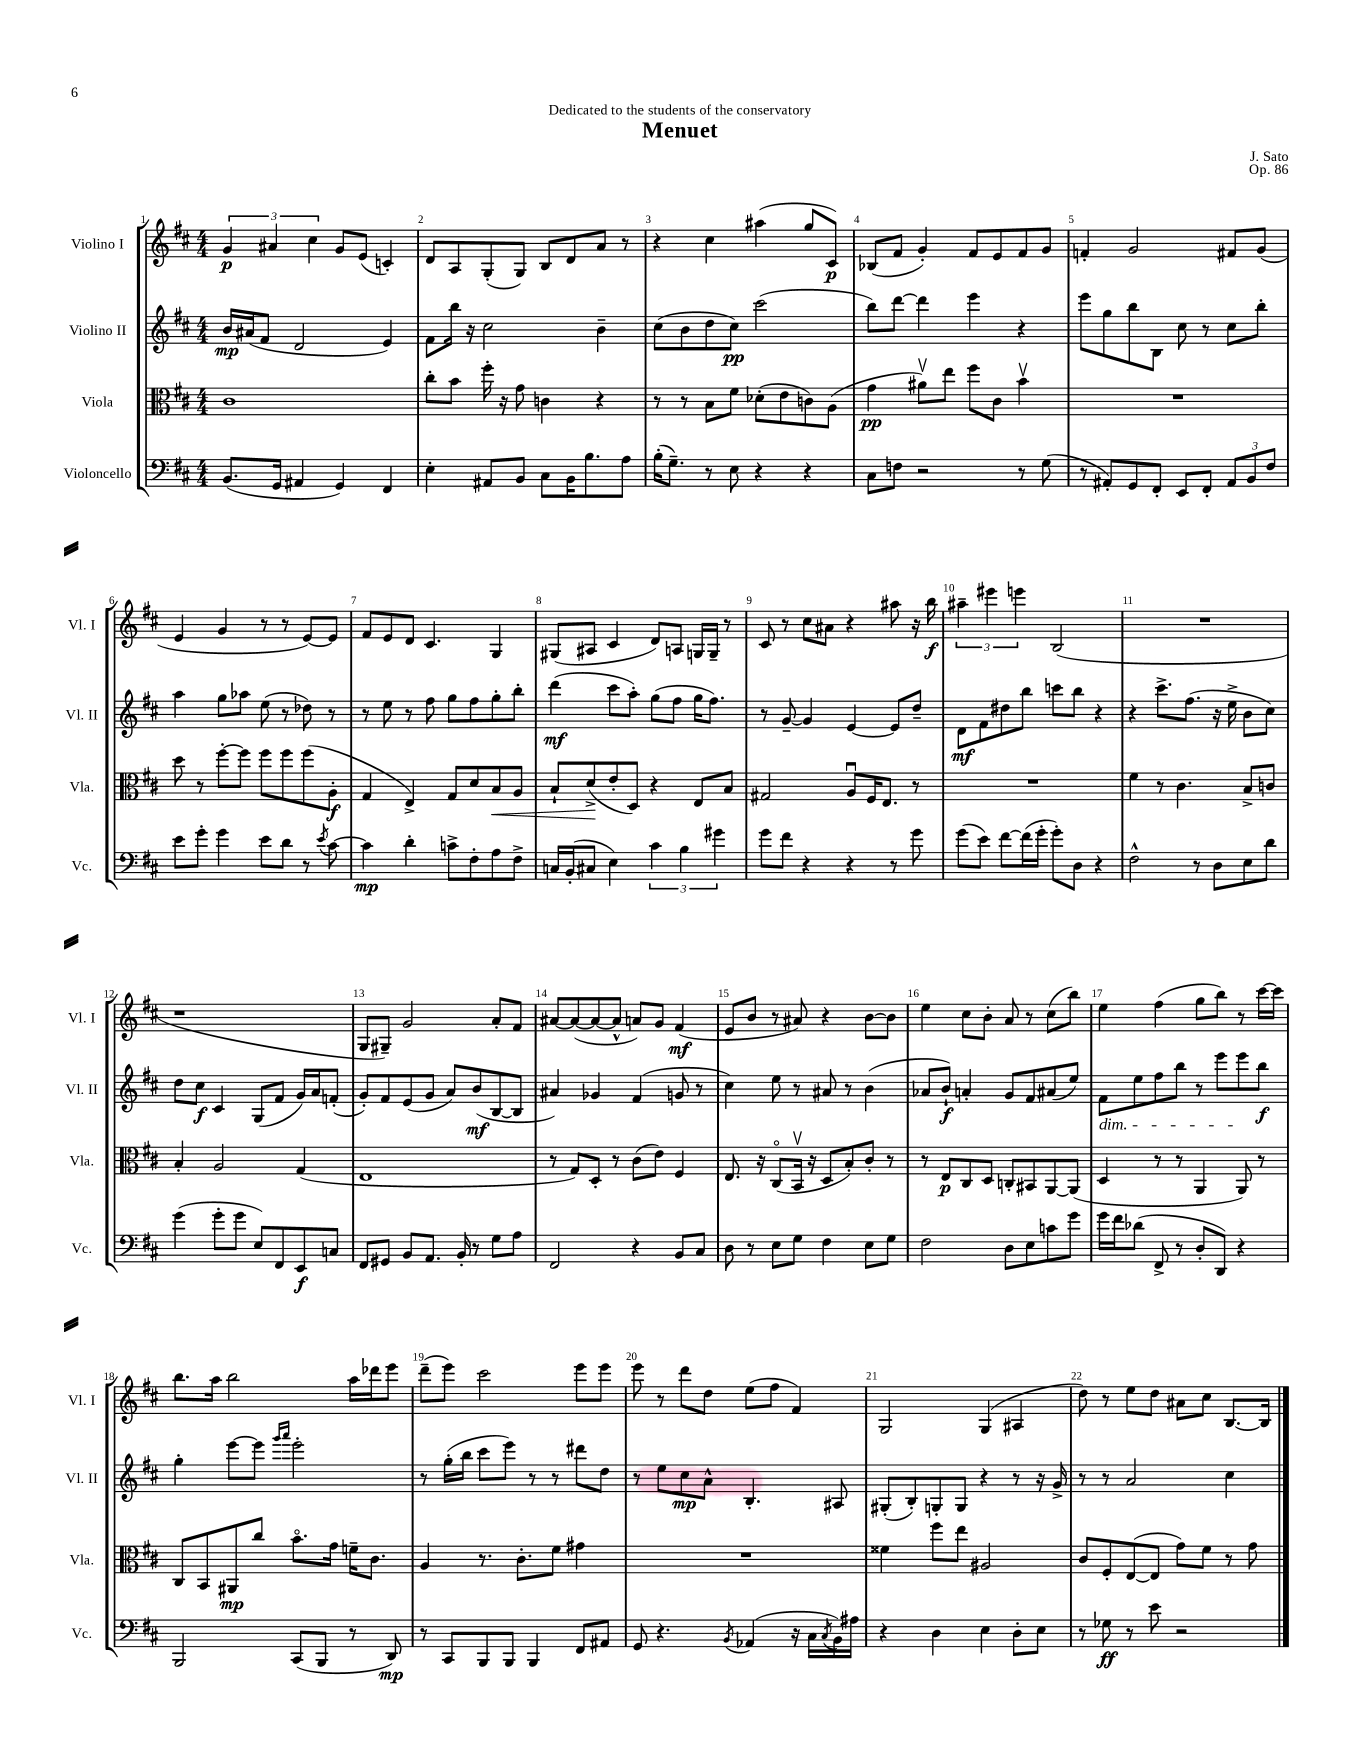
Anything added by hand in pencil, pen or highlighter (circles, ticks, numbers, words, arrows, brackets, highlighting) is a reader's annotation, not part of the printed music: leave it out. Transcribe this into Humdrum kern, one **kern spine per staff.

**kern	**kern	**kern	**kern
*staff4	*staff3	*staff2	*staff1
*clefF4	*clefC3	*clefG2	*clefG2
*k[f#c#]	*k[f#c#]	*k[f#c#]	*k[f#c#]
*M4/4	*M4/4	*M4/4	*M4/4
(8.BB/L	1c#	16b/LL	6g/
.	.	(16a#/J	.
.	.	8f#/J	.
.	.	.	6a#/
16GG/Jk	.	.	.
4AA#/	.	2d/	.
.	.	.	6cc#\
4GG/)	.	.	8g/L
.	.	.	(8e/J
4FF#/	.	4e/)	4c'/)
=	=	=	=
4E'\	8cc#'\L	8f#\L	8d/L
.	8b\J	16bb\Jk	8A/
.	.	16r	.
8AA#/L	16ff#'\	2cc#\	(8G'/
.	16r	.	.
8BB/J	8g\	.	8G/J)
8C#\L	4c\	.	8B/L
16BB\K	.	.	8d/
8.B\	.	.	.
.	4r	4b~\	8a/J
8A\J	.	.	8r
=	=	=	=
(16B'\LK	8r	(8cc#\L	4r
8.G~\J)	.	.	.
.	8r	8b\	.
8r	8B\L	8dd\	4cc#\
8E\	8f#\J	8cc#\J)	.
4r	(8d-'\L	(2ccc#\	(4aa#\
.	8e\	.	.
4r	8c\)	.	8gg/L
.	(8A\J	.	8c#/J)
=	=	=	=
8C#\L	4g\	8bb\L)	(8B-/L
8F\J	.	[8ddd\J	8f#/J
2r	8a#v\L)	4ddd\]	4g'/)
.	8ee\J	.	.
.	8ff#\L	4eee\	8f#/L
.	8c#\J	.	8e/
8r	4bv\	4r	8f#/
(8G\	.	.	8g/J
=	=	=	=
8r	1r	8eee\L	4f'/
8AA#'/L)	.	8gg\	.
8GG/	.	8bb\	2g/
8FF#'/J	.	8B\J	.
8EE/L	.	8cc#\	.
8FF#'/J	.	8r	.
12AA#/L	.	8cc#\L	8f#/L
12BB/	.	.	.
.	.	8bb'\J	(8g/J
12F#/J	.	.	.
=	=	=	=
8e\L	8dd\	4aa\	4e/
8g'\J	8r	.	.
4g\	[8ff#'\L	8gg\L	4g/
.	8ff#\]J	8aa-\J	.
8e\L	8ff#\L	(8ee\	8r
8d\J	8ff#\	8r	8r
8r	(8ff#\	8dd-\)	[8e/L)
8qe/	.	.	.
[8c#\	8A'\J	8r	8e/]J
=	=	=	=
4c#\]	4G/	8r	8f#/L
.	.	8ee\	8e/
4d'\	4E^/)	8r	8d/J
.	.	8ff#\	4.c#/
8c^\L	8G/L	8gg\L	.
8F#'\	8d/	8ff#\	.
8A\	8B/	8gg'\	4G/
8F#^\J	8A/J	8bb'\J	.
=	=	=	=
16C/LL	8B`/L	(4ddd\	(8G#/L
(16BB'/J	.	.	.
8C#/J	(8d^/	.	8A#/J
4E\)	8e'/	8ccc#\L	4c#/
.	8D/J)	8aa'\J)	.
6c#\	4r	(8gg\L	8d/L)
.	.	8ff#\J	8A/J
6B\	.	.	.
.	8E/L	16gg\LK	16G/LL
.	.	8.ff#\J)	16G~/JJ
6g#\	.	.	.
.	8B/J	.	8r
=	=	=	=
8g\L	2G#/	8r	8c#/
8f#\J	.	[8g~/	8r
4r	.	4g/]	8cc#\L
.	.	.	8a#\J
4r	8Au/L	[4e/	4r
.	16F#/K	.	.
.	8.E/J	.	.
8r	.	8e/]L	8aa#\
8g\	8r	8dd~/J	16r
.	.	.	16bb\
=	=	=	=
(8g\L	1r	8d\L	6aa#~\
8e\J)	.	8f#\	.
.	.	.	6eee#\
[8f#\L	.	8dd#\	.
.	.	.	6eee\
(16f#\]L	.	8bb\J	.
16g'\JJ	.	.	.
8g'\L)	.	8ccc\L	(2B/
8D\J	.	8bb\J	.
4r	.	4r	.
=	=	=	=
2F#^^\	4f#\	4r	1r
.	8r	8.ccc#^\L	.
.	4.c#\	.	.
.	.	(8.ff#\J	.
8r	.	.	.
8D\L	.	16r	.
.	.	16ee^\	.
8E\	8B^/L	8b\L	.
8d\J	8c/J	8cc#\J)	.
=	=	=	=
(4g\	4B'/	8dd\L	1r
.	.	8cc#\J	.
8g'\L	2A/	4c#/	.
8g\J	.	.	.
8E/L)	.	(8G/L	.
8FF#/	.	8f#/J	.
8EE/	(4G/	16g/LL)	.
.	.	16a/J	.
8C/J	.	(8f'/J	.
=	=	=	=
8FF#/L	1E	8g'/L)	8G/L
8GG#/J	.	8f#/	8G#~/J)
8BB/L	.	(8e/	2g/
8.AA/J	.	8g/J	.
.	.	8a/L)	.
16BB'/	.	.	.
8r	.	(8b/	.
8G\L	.	[8B/	8a'/L
8A\J	.	8B/]J	8f#/J
=	=	=	=
2FF#/	8r	4a#/)	[8a#/L
.	8G/L)	.	(8a#/_
.	8D'/J	4g-/	8a#/_
.	8r	.	8a#^^/]J
4r	(8c#\L	(4f#/	8a/L)
.	8e\J)	.	8g/J
8BB/L	4F#/	8g/	(4f#/
8C#/J	.	8r	.
=	=	=	=
8D\	8.E/	4cc#\)	8e/L
8r	.	.	8b/J
.	16r	.	.
8E\L	(8C#o/L	8ee\	8r
8G\J	16BBv/Jk	8r	8a#/)
.	16r	.	.
4F#\	8D/L	8a#/	4r
.	8B'/)	8r	.
8E\L	8c#'/J	(4b\	[8b\L
8G\J	8r	.	8b\]J
=	=	=	=
2F#\	8r	8a-/L	4ee\
.	8E/L	8b`/J)	.
.	8C#/	4a'/	8cc#\L
.	8D/J	.	8b'\J
8D\L	8C'/L	8g/L	8a/
8E\	8BB#/	8f#/	8r
8c\	[8AA/	(8a#/	(8cc#\L
8g\J	(8AA/]J	8ee/J)	8bb\J)
=	=	=	=
16g\LL	4D/	8f#\L	4ee\
16f#\J	.	.	.
(8d-\J	.	8ee\	.
8FF#^/	8r	8ff#\	(4ff#\
8r	8r	8bb\J	.
8D'/L	4AA/	8r	8gg\L
8DD/J)	.	8eee\L	8bb\J)
4r	8AA/)	8eee\	8r
.	8r	8bb\J	[16ccc#\LL
.	.	.	16ccc#\]JJ
=	=	=	=
2BBB/	8C#/L	4gg'\	8.bb\L
.	8BB/	.	.
.	.	.	16aa\Jk
.	8AA#/	[8eee\L	2bb\
.	8cc#/J	8eee\]J	.
.	.	16qqggg/LL	.
.	.	16qqaaa/JJ	.
(8CC#/L	8.bo\L	2eee'\	.
8BBB/J	.	.	.
.	16g\Jk	.	.
8r	16f~\LK	.	16aa\LL
.	8.c#\J	.	16ddd-\J
8DD/)	.	.	8eee\J
=	=	=	=
8r	4A/	8r	(8ddd~\L
8CC#/L	.	(16gg'\LL	8eee\J)
.	.	16bb\JJ	.
8BBB/	8.r	8ccc#\L	2ccc#\
8BBB/J	.	8eee\J)	.
.	8.c#'\L	.	.
4BBB/	.	8r	.
.	8f#\J	8r	.
8FF#/L	4g#\	8ddd#\L	8eee\L
8AA#/J	.	8dd\J	8eee\J
=	=	=	=
8GG/	1r	8r	8eee\
4.r	.	8ee\L	8r
.	.	8cc#\	8ddd\L
.	.	8a^^\J	8dd\J
8qBB/	.	.	.
(4AA-/	.	4.B'/	(8ee\L
.	.	.	8ff#\J
16r	.	.	4f#/)
16C#\LL	.	.	.
8qC#/	.	.	.
16BB\)	.	8A#/	.
16A#\JJ	.	.	.
=	=	=	=
4r	4f##\	(8G#'/L	2G/
.	.	8B'/)	.
4D\	8ff#\L	8G'/	.
.	8ee\J	8G/J	.
4E\	2A#/	4r	(4G/
8D'\L	.	8r	4A#/
8E\J	.	16r	.
.	.	16g^/	.
=	=	=	=
8r	8c#/L	8r	8dd\)
8G-\	8F#'/	8r	8r
8r	([8E/	2a/	8ee\L
8e\	8E/]J	.	8dd\J
2r	8g\L)	.	8a#\L
.	8f#\J	.	8cc#\J
.	8r	4cc#\	[8.B/L
.	8g\	.	.
.	.	.	16B/]Jk
==	==	==	==
*-	*-	*-	*-
